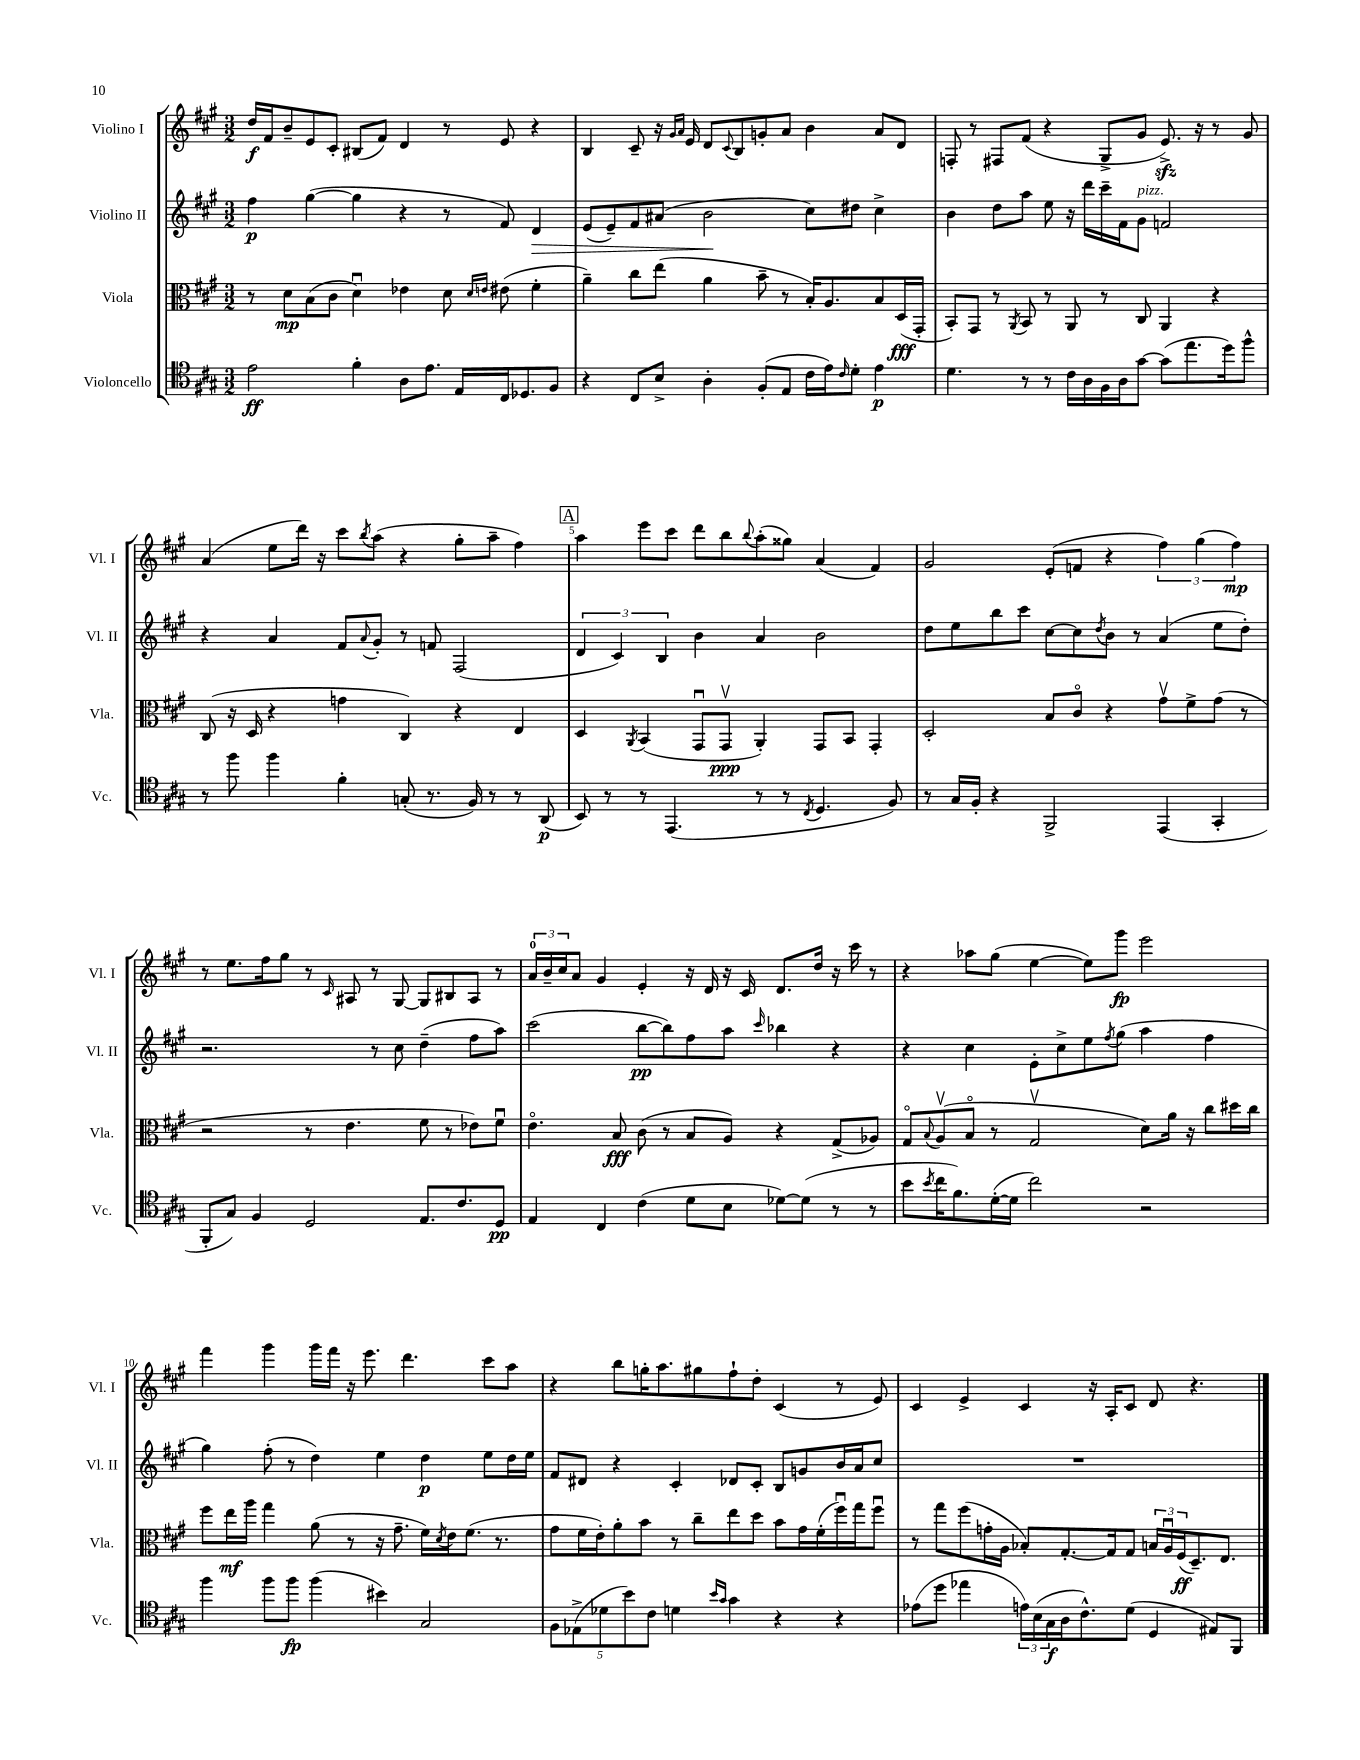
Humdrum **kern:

**kern	**dynam	**kern	**dynam	**kern	**dynam	**kern	**dynam
*part4	*part4	*part3	*part3	*part2	*part2	*part1	*part1
*staff4	*staff4	*staff3	*staff3	*staff2	*staff2	*staff1	*staff1
*I"Violoncello	*	*I"Viola	*	*I"Violino II	*	*I"Violino I	*
*I'Vc.	*	*I'Vla.	*	*I'Vl. II	*	*I'Vl. I	*
*clefC4	*	*clefC3	*	*clefG2	*	*clefG2	*
*k[f#c#g#]	*	*k[f#c#g#]	*	*k[f#c#g#]	*	*k[f#c#g#]	*
*M3/2	*	*M3/2	*	*M3/2	*	*M3/2	*
=1	=1	=1	=1	=1	=1	=1	=1
2e\	ff	8r	.	4ff#\	p	16dd/LL	f
.	.	.	.	.	.	16f#/J	.
.	.	8d\L	mp	.	.	8b~/	.
.	.	(8B\	.	([4gg#\	.	8e/	.
.	.	8c#\J	.	.	.	8c#'/J	.
4f#'\	.	4du\)	.	4gg#\]	.	(8B#X/L	.
.	.	.	.	.	.	8f#/J)	.
8A\L	.	4e-X\	.	4r	.	4d/	.
8.e\J	.	.	.	.	.	.	.
.	.	8d\	.	8r	.	8r	.
16E/LL	.	.	.	.	.	.	.
.	.	16qqd/LL	.	.	.	.	.
.	.	16qqen/JJ	.	.	.	.	.
16C#/J	.	(8e#X\	.	8f#/)	.	8e/	.
8.D-X/	.	.	.	.	.	.	.
!	!	!	!	!	!LO:HP:b	!	!
.	.	4f#'\	.	4d/	>	4r	.
8F#/J	.	.	.	.	.	.	.
=2	=2	=2	=2	=2	=2	=2	=2
4r	.	4a~\)	.	(8e/L	.	4B/	.
.	.	.	.	8e~/)	.	.	.
8C#/L	.	8cc#\L	.	8f#/	.	8c#~/	.
8B^/J	.	(8ee\J	.	(8a#X/J	.	16r	.
.	.	.	.	.	.	16qqg#/LL	.
.	.	.	.	.	.	16qqa/JJ	.
.	.	.	.	.	.	16e/	.
4A'\	.	4a\	.	2b\	.	8d/L	.
.	.	.	.	.	.	8qqc#/	.
.	.	.	.	.	.	8B/	.
(8F#'/L	.	8b~\	.	.	.	8gn'/	.
8E/J	.	8r	.	.	.	8a/J	.
16c#\LL	.	16B'/KL)	.	8cc#\L)	]	4b\	.
16e\J)	.	8.A/	.	.	.	.	.
16qqc#/	.	.	.	.	.	.	.
8d'\J	.	.	.	8dd#X\J	.	.	.
4e\	p	8B/	.	4cc#^\	.	8a/L	.
.	.	(16D/L	fff	.	.	8d/J	.
.	.	16GG#'/JJ	.	.	.	.	.
=3	=3	=3	=3	=3	=3	=3	=3
4.d\	.	8BB'/L)	.	4b\	.	8Fn'/	.
.	.	8GG#/J	.	.	.	8r	.
.	.	8r	.	8dd\L	.	8F#X/L	.
.	.	8qAA/	.	.	.	.	.
8r	.	8BB/	.	8aa\J	.	(8f#/J	.
8r	.	8r	.	8ee\	.	4r	.
16c#\LL	.	8AA/	.	16r	.	.	.
16A\	.	.	.	16ddd\LL	.	.	.
16F#\	.	8r	.	16ccc#~\	.	8G#^/L	.
16A\J	.	.	.	16f#\J	.	.	.
!	!	!	!	!LO:TX:a:i:t=pizz.	!	!	!
[8g#\J	.	8C#/	.	8g#\J	.	8g#/J	.
(8g#\L]	.	4AA/	.	2fn/	.	8.ezz^/)	.
8.ee\	.	.	.	.	.	.	.
.	.	.	.	.	.	16r	.
.	.	4r	.	.	.	8r	.
16dd\k)	.	.	.	.	.	.	.
8ff#^^\J	.	.	.	.	.	8g#/	.
!!LO:LB:g=z
=4	=4	=4	=4	=4	=4	=4	=4
8r	.	(8C#/	.	4r	.	(4a/	.
8ff#\	.	16r	.	.	.	.	.
.	.	16D/	.	.	.	.	.
4ff#\	.	4r	.	4a/	.	8ee\L	.
.	.	.	.	.	.	16ddd\Jk)	.
.	.	.	.	.	.	16r	.
4f#'\	.	4gn\	.	8f#/L	.	8ccc#\L	.
.	.	.	.	8qqa/	.	8qbb/	.
.	.	.	.	8g#'/J	.	(8aa\J	.
(8Gn'/	.	4C#/)	.	8r	.	4r	.
8.r	.	.	.	8fn/	.	.	.
.	.	4r	.	(2F#/	.	8gg#'\L	.
16F#/)	.	.	.	.	.	.	.
8r	.	.	.	.	.	8aa~\J	.
8r	.	4E/	.	.	.	4ff#\)	.
(8AA/	p	.	.	.	.	.	.
!!LO:REH:place=s1:t=A
=5	=5	=5	=5	=5	=5	=5	=5
8BB/)	.	4D/	.	6d/	.	4aa\	.
8r	.	.	.	.	.	.	.
.	.	.	.	6c#/)	.	.	.
.	.	8qAA/	.	.	.	.	.
8r	.	(4BB/	.	.	.	8eee\L	.
.	.	.	.	6B/	.	.	.
(4.EE/	.	.	.	.	.	8ccc#\J	.
.	.	8GG#u/L	.	4b\	.	8ddd\L	.
.	.	8GG#v/J	ppp	.	.	8bb\	.
.	.	.	.	.	.	8qqbb/	.
8r	.	4AA'/)	.	4a/	.	(8aa'\	.
8r	.	.	.	.	.	8gg##X\J)	.
8qC#/	.	.	.	.	.	.	.
4.D/	.	8GG#/L	.	2b\	.	(4a/	.
.	.	8BB/J	.	.	.	.	.
.	.	4GG#'/	.	.	.	4f#/)	.
8F#/)	.	.	.	.	.	.	.
=6	=6	=6	=6	=6	=6	=6	=6
8r	.	2D'/	.	8dd\L	.	2g#/	.
16G#/LL	.	.	.	8ee\	.	.	.
16F#'/JJ	.	.	.	.	.	.	.
4r	.	.	.	8bb\	.	.	.
.	.	.	.	8ccc#\J	.	.	.
2FF#^/	.	8B/L	.	[8cc#\L	.	(8e'/L	.
.	.	8c#/J	.	8cc#\]	.	8fn/J	.
.	.	.	.	8qdd/	.	.	.
.	.	4r	.	8b\J	.	4r	.
.	.	.	.	8r	.	.	.
(4EE/	.	8g#v\L	.	(4a/	.	6ff#\)	.
.	.	8f#^\	.	.	.	.	.
.	.	.	.	.	.	(6gg#\	.
4GG#'/	.	(8g#\J	.	8ee\L	.	.	.
.	.	.	.	.	.	6ff#\)	mp
.	.	8r	.	8dd'\J)	.	.	.
!!LO:LB:g=z
=7	=7	=7	=7	=7	=7	=7	=7
8FF#'/L	.	2r	.	2.r	.	8r	.
8G#/J)	.	.	.	.	.	8.ee\L	.
4F#/	.	.	.	.	.	.	.
.	.	.	.	.	.	16ff#\k	.
.	.	.	.	.	.	8gg#\J	.
2D/	.	8r	.	.	.	8r	.
.	.	.	.	.	.	16qqc#/	.
.	.	4.e\	.	.	.	8A#X/	.
.	.	.	.	8r	.	8r	.
.	.	.	.	8cc#\	.	[8G#/	.
8.E/L	.	8f#\	.	(4dd~\	.	8G#/L]	.
.	.	8r	.	.	.	8B#X/	.
8.c#/	.	.	.	.	.	.	.
.	.	8e-X\L)	.	8ff#\L	.	8A#/J	.
8D/J	pp	8f#u\J	.	8aa\J)	.	8r	.
=8	=8	=8	=8	=8	=8	=8	=8
4E/	.	4.e\	.	(2ccc#\	.	24a/LL	.
.	.	.	.	.	.	24b~/	.
.	.	.	.	.	.	24cc#/J	.
.	.	.	.	.	.	8a/J	.
4C#/	.	.	.	.	.	4g#/	.
.	.	8B/	fff	.	.	.	.
(4c#\	.	(8c#\	.	[8bb\L	pp	4e'/	.
.	.	8r	.	8bb\])	.	.	.
8d\L	.	8B/L	.	8ff#\	.	16r	.
.	.	.	.	.	.	16d/	.
8B\J	.	8A/J)	.	8aa\J	.	16r	.
.	.	.	.	.	.	16c#/	.
.	.	.	.	16qqccc#/	.	.	.
[8d-X\L)	.	4r	.	4bb-X\	.	8.d/L	.
(8d-\J]	.	.	.	.	.	.	.
.	.	.	.	.	.	16dd/Jk	.
8r	.	(8G#^/L	.	4r	.	16r	.
.	.	.	.	.	.	16ccc#\	.
8r	.	8A-X/J)	.	.	.	8r	.
=9	=9	=9	=9	=9	=9	=9	=9
8b\L	.	8G#/L	.	4r	.	4r	.
8qb/	.	8qqB/	.	.	.	.	.
16cc#\K	.	(8Av/	.	.	.	.	.
8.f#\)	.	.	.	.	.	.	.
.	.	8B/J	.	4cc#\	.	8aa-X\L	.
([16d'\L	.	8r	.	.	.	(8gg#\J	.
16d\JJ]	.	.	.	.	.	.	.
2cc#\)	.	2G#v/	.	8e'\L	.	[4ee\	.
.	.	.	.	8cc#^\	.	.	.
.	.	.	.	8ee\	.	8ee\L])	.
.	.	.	.	8qff#/	.	.	.
.	.	.	.	(8gg#\J	.	8ggg#\J	fp
2r	.	8d\L)	.	4aa\	.	2eee\	.
.	.	16a\Jk	.	.	.	.	.
.	.	16r	.	.	.	.	.
.	.	8cc#\L	.	4ff#\	.	.	.
.	.	16dd#X\L	.	.	.	.	.
.	.	16cc#\JJ	.	.	.	.	.
!!LO:LB:g=z
=10	=10	=10	=10	=10	=10	=10	=10
4ff#\	.	8ff#\L	.	4gg#\)	.	4fff#\	.
.	.	16ee\L	mf	.	.	.	.
.	.	16aa\JJ	.	.	.	.	.
8ff#\L	.	4gg#\	.	(8ff#'\	.	4ggg#\	.
8ff#\J	fp	.	.	8r	.	.	.
(4ff#\	.	(8a\	.	4dd\)	.	16ggg#\LL	.
.	.	.	.	.	.	16fff#\JJ	.
.	.	8r	.	.	.	16r	.
.	.	.	.	.	.	8.eee\	.
4b#X\)	.	16r	.	4ee\	.	.	.
.	.	8.g#~\	.	.	.	.	.
.	.	.	.	.	.	4.ddd\	.
2G#/	.	16f#\LL)	.	4dd\	p	.	.
.	.	8qd/	.	.	.	.	.
.	.	16e\J	.	.	.	.	.
.	.	(8.f#\J	.	.	.	.	.
.	.	.	.	8ee\L	.	8ccc#\L	.
.	.	8.r	.	.	.	.	.
.	.	.	.	16dd\L	.	8aa\J	.
.	.	.	.	16ee\JJ	.	.	.
=11	=11	=11	=11	=11	=11	=11	=11
10F#\L	.	8g#\L	.	8f#/L	.	4r	.
(10E-X^\	.	.	.	.	.	.	.
.	.	16f#\L	.	8d#X/J	.	.	.
.	.	16e'\J)	.	.	.	.	.
10d-X\	.	.	.	.	.	.	.
.	.	8a'\	.	4r	.	8bb\L	.
10b\)	.	.	.	.	.	.	.
.	.	8b\J	.	.	.	16ggn'\K	.
10c#\J	.	.	.	.	.	.	.
.	.	.	.	.	.	8.aa\	.
4dn\	.	8r	.	4c#'/	.	.	.
.	.	8cc#~\L	.	.	.	8gg#X\	.
16qqb/LL	.	.	.	.	.	.	.
16qqg#/JJ	.	.	.	.	.	.	.
4g#\	.	8ee\	.	8d-X/L	.	8ff#`\	.
.	.	8dd\J	.	8c#'/J	.	8dd'\J	.
4r	.	8b\L	.	8B/L	.	(4c#/	.
.	.	16g#\L	.	8gn/	.	.	.
.	.	(16f#'\	.	.	.	.	.
4r	.	16ff#u\)	.	16b/L	.	8r	.
.	.	16gg#\J	.	16a/J	.	.	.
.	.	8ff#u\J	.	8cc#/J	.	8e/)	.
=12	=12	=12	=12	=12	=12	=12	=12
(8e-X\L	.	8r	.	1.r	.	4c#/	.
8dd\J	.	8gg#\L	.	.	.	.	.
4ee-X\	.	(8ff#\	.	.	.	4e^/	.
.	.	16gn'\L	.	.	.	.	.
.	.	16A\JJ	.	.	.	.	.
24en\LL)	.	8B-X'/L)	.	.	.	4c#/	.
(24B\	.	.	.	.	.	.	.
24G#\	f	.	.	.	.	.	.
16A\J	.	[8.G#'/	.	.	.	.	.
8.c#^^\)	.	.	.	.	.	.	.
.	.	.	.	.	.	16r	.
.	.	16G#/k]	.	.	.	16A'/KL	.
(8d\J	.	8G#/J	.	.	.	8c#/J	.
4D/	.	24Bn/LL	.	.	.	8d/	.
.	.	24Au/	.	.	.	.	.
.	.	(24F#/J	ff	.	.	.	.
.	.	8.D~/)	.	.	.	4.r	.
8E#X/L)	.	.	.	.	.	.	.
.	.	8.E/J	.	.	.	.	.
8FF#/J	.	.	.	.	.	.	.
==	==	==	==	==	==	==	==
*-	*-	*-	*-	*-	*-	*-	*-
